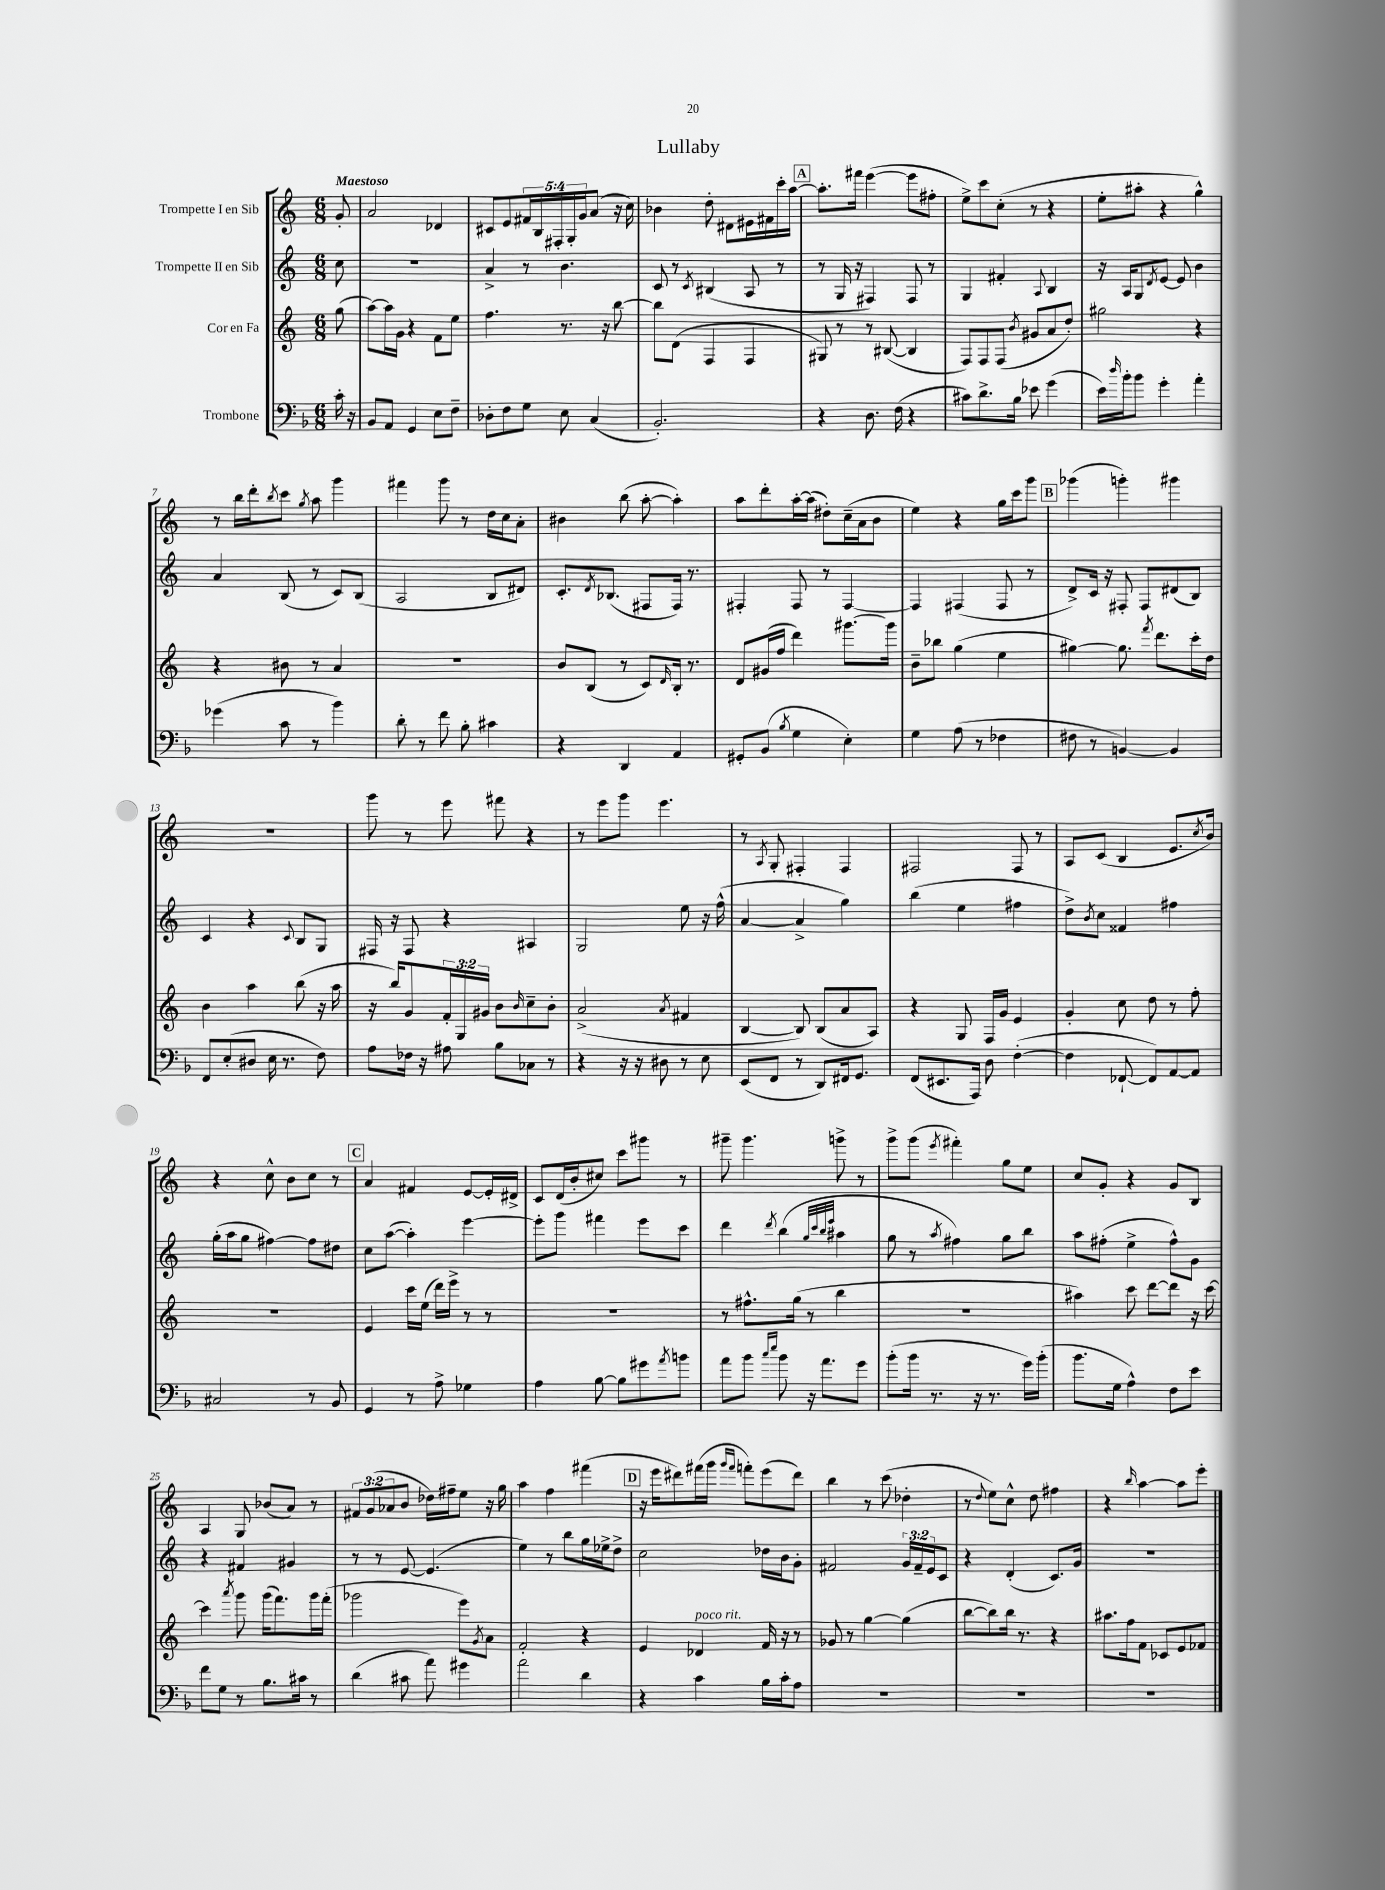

**kern	**kern	**kern	**kern
*part4	*part3	*part2	*part1
*staff4	*staff3	*staff2	*staff1
*I"Trombone	*I"Cor en Fa	*I"Trompette II en Sib	*I"Trompette I en Sib
*clefF4	*clefG2	*clefG2	*clefG2
*k[b-]	*k[]	*k[]	*k[]
*M6/8	*M6/8	*M6/8	*M6/8
=	=	=	=
!	!	!	!LO:TX:a:B:t=Maestoso
16c'\	(8gg\	8cc\	8g'/
16r	.	.	.
=1	=1	=1	=1
8BB-/L	[8aa\L)	2.r	2a/
8AA/J	16aa\L]	.	.
.	16g\JJ	.	.
4GG/	4r	.	.
8E\L	8f\L	.	4d-X/
8F~\J	8ee\J	.	.
=2	=2	=2	=2
8D-X'\L	4.ff\	4a^/	8c#X/L
8F\	.	.	8e/
8G\J	.	8r	20f#X/L
.	.	.	20B/
.	.	.	20F#X'/
8E\	8.r	4.b\	.
.	.	.	20G'/
.	.	.	20g/J
(4C/	.	.	(8a/J
.	16r	.	.
.	[8bb\	.	16r
.	.	.	16cc\)
=3	=3	=3	=3
2.BB-'/)	8bb\L]	8c/	4b-X\
.	(8d\J	8r	.
.	.	8qc/	.
.	4F/	(4B#X/	8dd'\
.	.	.	8d#X\L
.	4F/	8A/	16e#X\L
.	.	.	16f#X\
.	.	8r	16ccc'\
.	.	.	[16aa\JJ
!!LO:REH:place=s1:t=A
=4	=4	=4	=4
4r	8G#X/)	8r	8.aa'\L]
.	8r	16G/	.
.	.	16r	16fff#X\Jk
8.D\	8r	4F#X/)	([4eee\
.	([8B#X/	.	.
(16F\	.	.	.
4r	4B#/]	8F#/	8eee\L]
.	.	8r	8ff#X'\J
=5	=5	=5	=5
8c#X\L)	8F/L)	4G/	8ee^\L)
8.d^\	8F/	.	8ccc\
.	(8F/J	4f#X'/	(8cc'\J
16B-\Jk	.	.	.
.	8qb/	.	.
8e-X\	8g#X/L	.	8r
.	.	8qqA/	.
(4g\	8a/	4B/	4r
.	8dd'/J)	.	.
=6	=6	=6	=6
16e\LL)	2gg#X\	16r	8ee'\L
16qqdd/	.	.	.
16b-'\J	.	16A/KL	.
8b-\J	.	8G/	8aa#X'\J
.	.	8qd/	.
4g'\	.	[8e/J	4r
.	.	8e/]	.
4a'\	4r	4b\	4gg^^\)
!!LO:LB:g=z
=7	=7	=7	=7
(4g-X\	4r	4a/	8r
.	.	.	16bb\LL
.	.	.	16ddd'\J
.	.	.	8qbb/
8c\	8b#X\	(8B/	8ccc\J
.	.	.	8qgg/
8r	8r	8r	8aa\
4b-\)	4a/	8c/L)	4ggg\
.	.	(8B/J	.
=8	=8	=8	=8
8d'\	2.r	2A/	4fff#X\
8r	.	.	.
8f\	.	.	8ggg\
8B-'\	.	.	8r
4c#X\	.	8B/L	16dd\LL
.	.	.	16cc\J
.	.	8d#X/J)	8a'\J
=9	=9	=9	=9
4r	8b/L	8.c'/L	4b#X\
.	(8B/J	.	.
.	.	8qd/	.
.	.	(8.B-X/J	.
4DD/	8r	.	(8bb\
.	8c/L)	8F#X/L	[8aa'\
.	16qqd/	.	.
4AA/	16B'/Jk	16F#/Jk)	4aa'\])
.	8.r	8.r	.
=10	=10	=10	=10
8GG#X'/L	8d/L	4F#X'/	8aa\L
(8BB-/J	(16g#X/L	.	8ddd'\
.	16ff/JJ	.	.
8qB-/	.	.	.
4G\	4ddd\)	8F#/	[16aa'\L
.	.	.	(16aa\JJ]
.	.	8r	8dd#X'\L)
4E'\)	[8.ggg#X\L	[4F#/	(16cc~\L
.	.	.	16a\J
.	.	.	8b\J
.	16ggg#\Jk]	.	.
=11	=11	=11	=11
4G\	8b~\L	4F#/]	4ee\)
.	8bb-X\J	.	.
(8A\	(4gg\	(4F#X/	4r
8r	.	.	.
4F-X\	4ee\	8F#/	16gg\LL
.	.	.	16ccc\J
.	.	8r	8ggg\J
!!LO:REH:place=s1:t=B
=12	=12	=12	=12
8F#X\	[4gg#X\)	8d^/L)	(4ggg-X\
8r	.	16c/Jk	.
.	.	16r	.
[4BBn/)	8.gg#\]	8F#X'/	4gggn'\)
.	.	8F#/L	.
.	8qfff/	.	.
.	8.ddd\L	.	.
4BB/]	.	(8d#X/	4ggg#X\
.	16ccc'\L	8B/J)	.
.	16dd\JJ	.	.
!!LO:LB:g=z
=13	=13	=13	=13
8FF/L	4b\	4c/	2.r
(8E'/	.	.	.
8D#X/J	4aa\	4r	.
16E\	.	.	.
8.r	.	.	.
.	.	8qqc/	.
.	(8bb\	8B/L	.
8F\)	16r	8G/J	.
.	16aa\	.	.
=14	=14	=14	=14
8A\L	16r	16F#X/	8ggg\
.	16bb/KL)	16r	.
16F-X\Jk	8g/	8F#/	8r
16r	.	.	.
8A#X\	24f'/L	4r	8eee\
.	24G/	.	.
.	24g#X/JJ	.	.
8B-\L	8b\L	.	8fff#X\
.	16qqb/	.	.
8C-X\J	8cc~\	4A#X/	4r
8r	8b'\J	.	.
=15	=15	=15	=15
4r	(2a^/	2G/	8r
.	.	.	8eee\L
16r	.	.	8ggg\J
16r	.	.	.
8D#X\	.	.	4.eee\
.	8qa/	.	.
8r	4f#X/	8ee\	.
8E\	.	16r	.
.	.	(16ff^^\	.
=16	=16	=16	=16
(8EE/L	[4B/	[4a/	8r
.	.	.	8qA/
8FF/J	.	.	8G'/
8r	8B/])	4a^/]	4F#X'/
8DD/L)	(8B/L	.	.
16FF#X/k	8a/	4gg\)	4F#/
8.GG/J	.	.	.
.	8A/J)	.	.
=17	=17	=17	=17
(8FF/L	4r	(4bb\	2F#X/
8.EE#X/	.	.	.
.	8G/	4ee\	.
16AAA/Jk)	.	.	.
8D\	16F/LL	.	.
.	16g/JJ	.	.
([4F'\	4e/	4ff#X\	8F#/
.	.	.	8r
=18	=18	=18	=18
4F\]	4g'/	8dd^\L)	8A/L
.	.	8qb/	.
.	.	8cc\J	(8c/J
[8FF-X`/	8cc\	4f##X/	4B/
8FF-/L])	8dd\	.	.
[8AA/	8r	4ff#X\	8.e/L
8AA/J]	8ff'\	.	.
.	.	.	8qcc/
.	.	.	16b/Jk)
!!LO:LB:g=z
=19	=19	=19	=19
2C#X/	2.r	(16gg'\LL	4r
.	.	16aa\J	.
.	.	8gg\J	.
.	.	[4ff#X\)	8cc^^\
.	.	.	8b\L
8r	.	8ff#\L]	8cc\J
8BB-/	.	8dd#X\J	8r
!!LO:REH:place=s1:t=C
=20	=20	=20	=20
4GG/	4e/	8cc\L	4a/
.	.	([8aa\J	.
8r	16ccc\LL	4aa'\])	4f#X/
.	(16ee\JJ	.	.
8A^\	16ddd\LL)	.	.
.	16eee^\JJ	.	.
4G-X\	8r	[4eee\	[8e/L
.	8r	.	16e'/L]
.	.	.	16d#X^/JJ
=21	=21	=21	=21
4A\	2.r	8eee'\L]	8c/L
.	.	8ggg\J	(16d/L
.	.	.	16b'/J
[8B-\	.	4fff#X\	8cc#X/J)
8B-\L]	.	.	8ccc\L
8g#X\	.	8eee\L	8ggg#X\J
8qa/	.	.	.
8bn\J	.	8ccc\J	8r
=22	=22	=22	=22
8a\L	8r	4ddd\	8ggg#X~\
8b-\J	8.ff#X^^\L	.	4.ggg#\
16qqcc/LL	.	.	.
16qqee/JJ	.	8qddd/	.
8b-\	.	(4bb\	.
.	(16gg\Jk	.	.
16r	8r	.	.
8.a\L	.	.	.
.	.	32qqgg/LLL	.
.	.	32qqccc/	.
.	.	32qqbb/	.
.	.	32qqeee/JJJ	.
.	4bb\	4aa#X\	8gggn^\
8g\J	.	.	8r
=23	=23	=23	=23
(8b-'\L	2.r	8gg\	8ggg^\L
16b-\Jk	.	8r	(8ggg\J
8.r	.	.	.
.	.	8qaa/	8qeee/
.	.	4ff#X\)	4fff#X'\)
16r	.	.	.
8.r	.	.	.
.	.	8gg\L	8gg\L
16g\LL)	.	8bb\J	8ee\J
(16b-'\JJ	.	.	.
=24	=24	=24	=24
8.b-\L	4aa#X\)	8aa\L	8cc/L
.	.	(8ff#X'\J	8g'/J
16G\Jk	.	.	.
4A^^\)	8ccc\	4ee^\	4r
.	[8ddd\L	.	.
8F\L	8ddd\J]	8ff#^^\L)	8g/L
8e\J	16r	8g\J	8B/J
.	[16ccc\	.	.
!!LO:LB:g=z
=25	=25	=25	=25
8f\L	4ccc\]	4r	4A/
8G\J	.	.	.
.	8qaaa/	.	.
8r	8ggg\	4f#X/	8G/
8.B-\L	(16ggg\KL	.	(8b-X/L
.	8.fff\)	.	.
.	.	4g#X/	8a/J)
16c#X\Jk	.	.	.
8r	16ggg\L	.	8r
.	(16fff'\JJ	.	.
=26	=26	=26	=26
(4d\	2ggg-X\	8r	12f#X/L
.	.	.	(12g/
.	.	8r	.
.	.	.	12a-X/
8c#X\	.	[8e/	8b/J
8a\)	.	(4.e/]	16dd-X\LL)
.	.	.	16ff#X~\J
4g#X\	8eee\L)	.	8ee\J
.	8qg/	.	.
.	8a\J	.	16r
.	.	.	16gg\
=27	=27	=27	=27
2a\	2f'/	4ee\)	4aa\
.	.	8r	4ff\
.	.	8bb\L	.
4d\	4r	16gg\L	(4fff#X\
.	.	16ee-X^\J	.
.	.	8dd^\J	.
!!LO:REH:place=s1:t=D
=28	=28	=28	=28
4r	4e/	2cc\	16r
.	.	.	16eee\KL
.	.	.	8ddd#X\)
!	!LO:TX:a:i:t=poco rit.	!	!
4c\	4d-X/	.	(16fff#X\L
.	.	.	16ggg\JJ
.	.	.	16qqggg/LL
.	.	.	16qqfff#/JJ
.	.	.	8fffn'\L)
16B-\LL	16f/	16dd-X\LL	(8eee\
16c'\J	16r	16b\J	.
8A\J	8r	8g'\J	8ddd#\J)
=29	=29	=29	=29
2.r	8g-X/	2f#X/	4bb\
.	8r	.	.
.	[4gg\	.	8r
.	.	.	(8ccc\
.	(4gg\]	24g/LL	4dd-X'\
.	.	24f#~/	.
.	.	24e/J	.
.	.	8c/J	.
=30	=30	=30	=30
2.r	[8bb\L	4r	8r
.	.	.	8qqdd/
.	8bb\])	.	8ee\L)
.	16bb\Jk	(4d'/	8cc^^\J
.	8.r	.	.
.	.	.	8dd\
.	4r	8.c/L)	4ff#X\
.	.	16g/Jk	.
=31	=31	=31	=31
2.r	8.aa#X\L	2.r	4r
.	16ff\k	.	.
.	.	.	16qqbb/
.	8f\J	.	[4aa\
.	8c-X/L	.	.
.	8e/	.	8aa\L]
.	8f-X/J	.	8eee'\J
==	==	==	==
*-	*-	*-	*-
